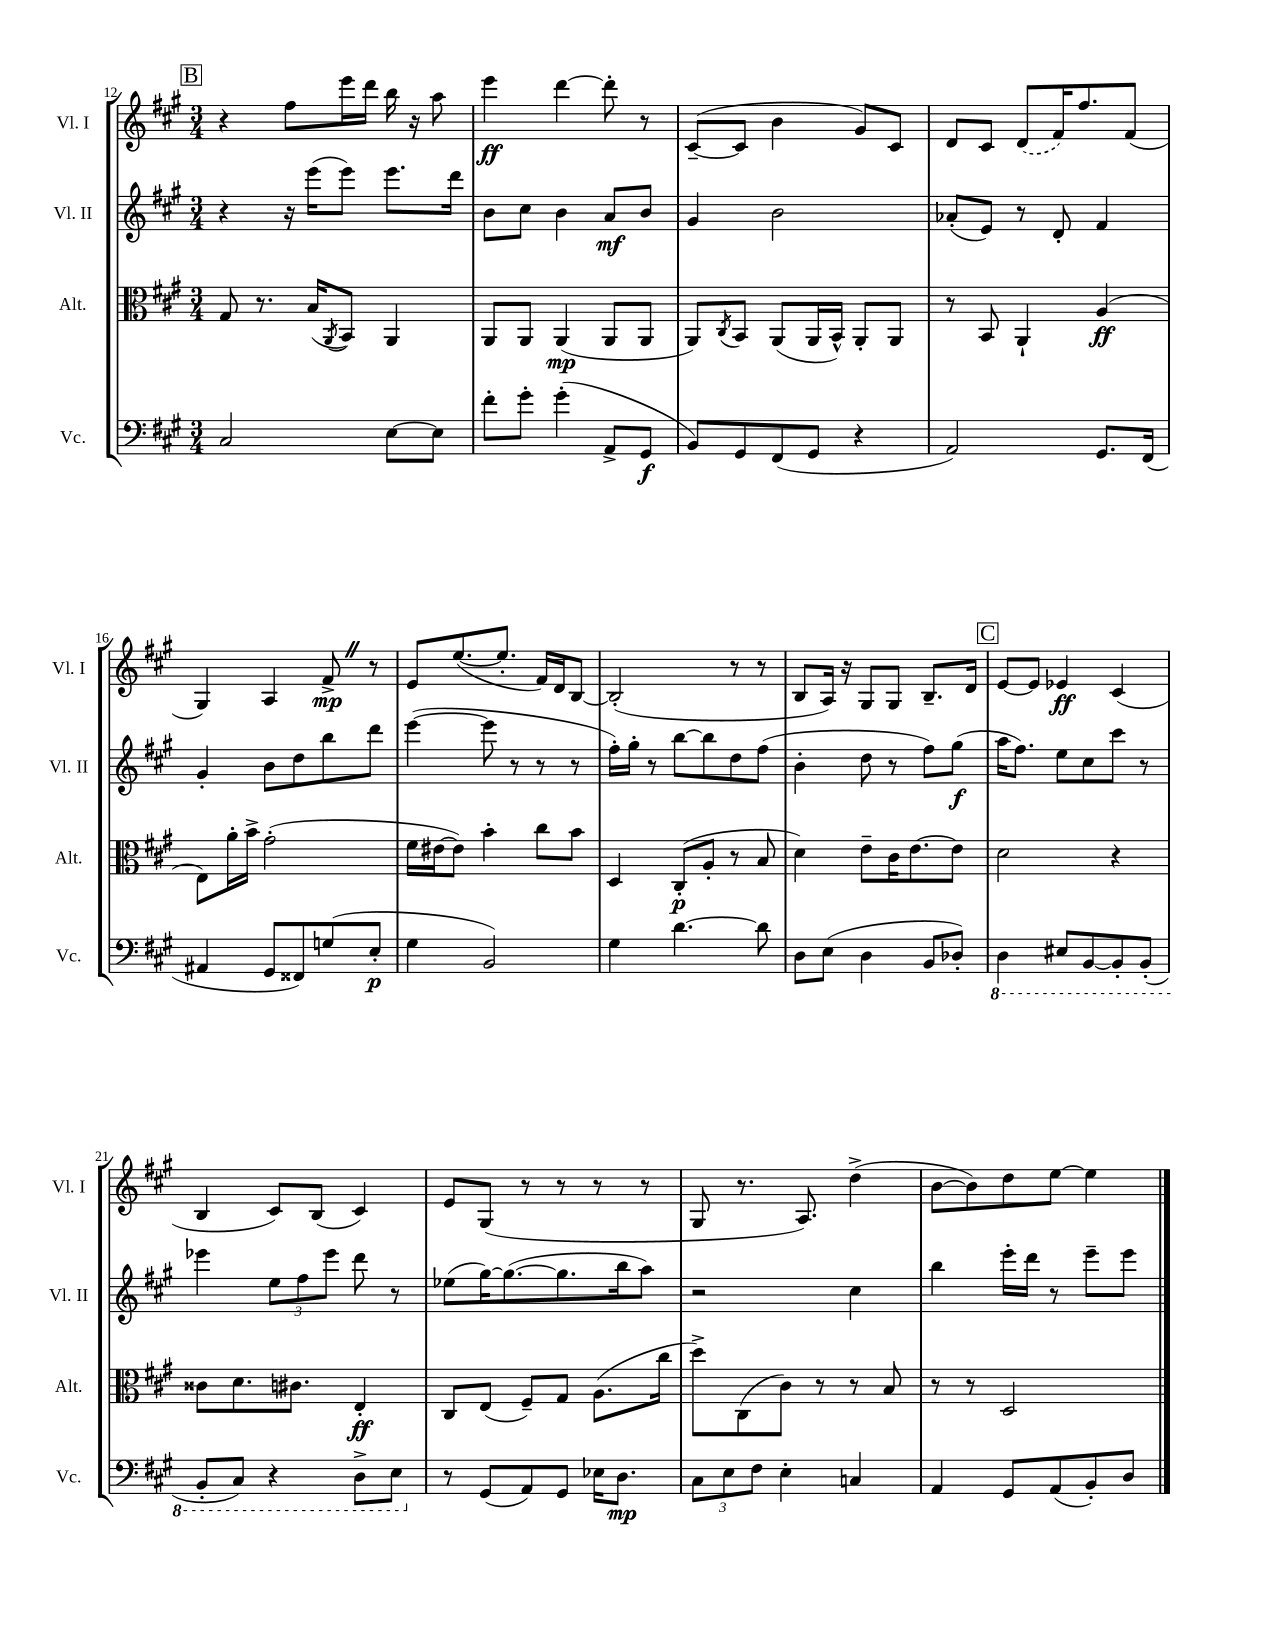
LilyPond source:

<<
\new StaffGroup <<
\new Staff = "s0" \with { instrumentName = "Vl. I" shortInstrumentName = "Vl. I" } {
    \clef treble \key a \major \numericTimeSignature \time 3/4
    \mark \markup { \box "B" } r4 fis''8 e'''16 d'''16 b''16 r16 a''8 |
    e'''4\ff d'''4~ d'''8-. r8 |
    cis'8~--( cis'8 b'4 gis'8) cis'8 |
    d'8 cis'8 \once \slurDashed d'8( fis'16) fis''8. fis'8( |
    gis4) a4 fis'8->\mp \once \override BreathingSign.text = \markup { \musicglyph "scripts.caesura.straight" } \breathe r8 |
    e'8 e''8.~( e''8.-. fis'16) d'16 b8~ |
    b2-.( r8 r8 |
    b8 a16) r16 gis8 gis8 b8.-- d'16 |
    \mark \markup { \box "C" } e'8~ e'8 ees'4\ff cis'4( |
    b4 cis'8) b8( cis'4) |
    e'8 gis8( r8 r8 r8 r8 |
    gis8 r8. a8.) d''4->( |
    b'8~ b'8) d''8 e''8~ e''4 \bar "|." |
}
\new Staff = "s1" \with { instrumentName = "Vl. II" shortInstrumentName = "Vl. II" } {
    \clef treble \key a \major \numericTimeSignature \time 3/4
    \mark \markup { \box "B" } r4 r16 e'''16( e'''8) e'''8. d'''16 |
    b'8 cis''8 b'4 a'8\mf b'8 |
    gis'4 b'2 |
    aes'8-.( e'8) r8 d'8-. fis'4 |
    gis'4-. b'8 d''8 b''8 d'''8 |
    e'''4~( e'''8 r8 r8 r8 |
    fis''16-.) gis''16-. r8 b''8~ b''8 d''8 fis''8( |
    b'4-. d''8 r8 fis''8) gis''8\f( |
    \mark \markup { \box "C" } a''16 fis''8.) e''8 cis''8 cis'''8 r8 |
    ees'''4 \tuplet 3/2 { e''8 fis''8 ees'''8 } d'''8 r8 |
    ees''8( gis''16~) gis''8.~( gis''8. b''16 a''8) |
    r2 cis''4 |
    b''4 e'''16-. d'''16 r8 e'''8-- e'''8 \bar "|." |
}
\new Staff = "s2" \with { instrumentName = "Alt." shortInstrumentName = "Alt." } {
    \clef alto \key a \major \numericTimeSignature \time 3/4
    \mark \markup { \box "B" } gis8 r8. b16( \acciaccatura { a,8 } b,8) a,4 |
    a,8 a,8 a,4\mp( a,8 a,8 |
    a,8) \acciaccatura { cis8 } b,8 a,8( a,16 b,16-^) a,8-. a,8 |
    r8 b,8 a,4-! a4\ff( |
    e8) a'16-. b'16-> gis'2-.( |
    fis'16 eis'16~ eis'8) b'4-. cis''8 b'8 |
    d4 cis8-.\p( a8-. r8 b8 |
    d'4) e'8-- cis'16 e'8.~ e'8 |
    \mark \markup { \box "C" } d'2 r4 |
    cisis'8 d'8. cis'8. e4-.\ff |
    cis8 e8( fis8--) gis8 a8.( cis''16 |
    d''8->) cis8( cis'8) r8 r8 b8 |
    r8 r8 d2 \bar "|." |
}
\new Staff = "s3" \with { instrumentName = "Vc." shortInstrumentName = "Vc." } {
    \clef bass \key a \major \numericTimeSignature \time 3/4
    \mark \markup { \box "B" } cis2 e8~ e8 |
    fis'8-. gis'8-. gis'4-.( a,8-> gis,8\f |
    b,8) gis,8 fis,8( gis,8 r4 |
    a,2) gis,8. fis,16( |
    ais,4 gis,8 fisis,8) g8( e8-.\p |
    gis4 b,2) |
    gis4 d'4.~ d'8 |
    d8 e8( d4 b,8 des8-.) |
    \mark \markup { \box "C" } \ottava #-1 d,4 eis,8 b,,8~ b,,8-. b,,8-.( |
    b,,8-. cis,8) r4 d,8-> e,8 \ottava #0 |
    r8 gis,8( a,8) gis,8 ees16 d8.\mp |
    \tuplet 3/2 { cis8 e8 fis8 } e4-. c4 |
    a,4 gis,8 a,8( b,8-.) d8 \bar "|." |
}
>>
>>
\layout { \context { \Score currentBarNumber = #12 } }
